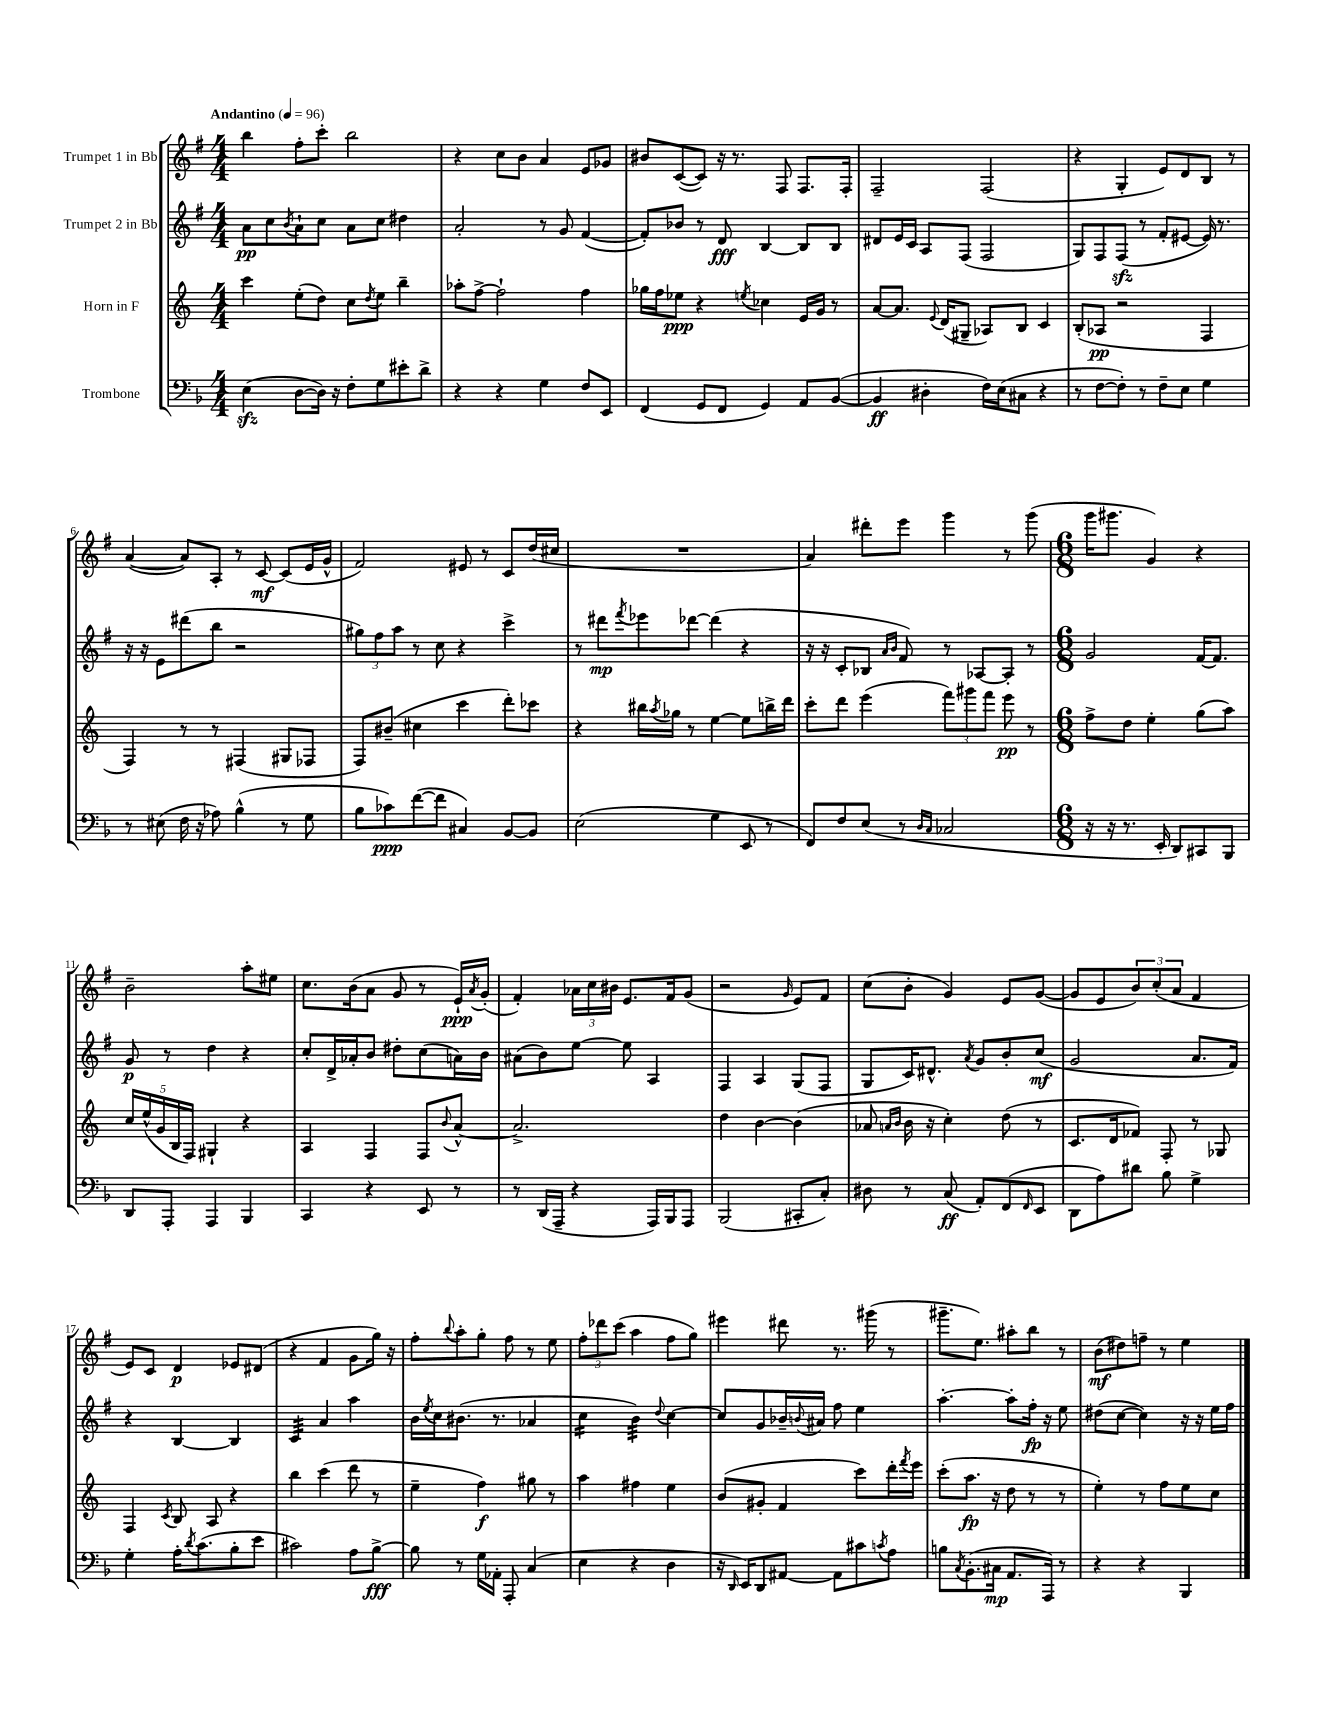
<<
\new StaffGroup <<
\new Staff = "s0" \with { instrumentName = "Trumpet 1 in Bb" } {
    \clef treble \key g \major \numericTimeSignature \time 4/4 \tempo "Andantino" 4 = 96
    b''4 fis''8-. c'''8-. b''2 |
    r4 c''8 b'8 a'4 e'8 ges'8 |
    bis'8 c'8~( c'8) r16 r8. fis8 fis8. fis16-. |
    fis2-- fis2( |
    r4 g4-. e'8) d'8 b8 r8 |
    a'4~( a'8) a8-. r8 c'8~\mf c'8( e'16 g'16-^ |
    fis'2) eis'8 r8 c'8 d''16( cis''16 |
    R1 |
    a'4) dis'''8-. e'''8 g'''4 r8 g'''8( |
    \numericTimeSignature \time 6/8 g'''16 gis'''8. g'4) r4 |
    b'2-- a''8-. eis''8 |
    c''8. b'16( a'8 g'8 r8 e'16-!\ppp) \acciaccatura { a'8 } g'16-.( |
    fis'4-.) \tuplet 3/2 { aes'16 c''16 bis'16 } e'8. fis'16 g'8( |
    r2 \grace { g'16 } e'8) fis'8 |
    c''8( b'8-. g'4) e'8 g'8~( |
    g'8 e'8 \tuplet 3/2 { b'8) c''8-.( a'8 } fis'4 |
    e'8) c'8 d'4\p ees'8 dis'8( |
    r4 fis'4 g'8 g''16) r16 |
    fis''8-. \appoggiatura { b''8 } a''8-. g''8-. fis''8 r8 e''8 |
    \tuplet 3/2 { fis''8-. des'''8 c'''8( } a''4 fis''8 g''8) |
    eis'''4 dis'''8 r8. gis'''16( r8 |
    gis'''8.-- e''8.) ais''8-. b''8 r8 |
    b'8\mf( dis''8) f''8-- r8 e''4 \bar "|." |
}
\new Staff = "s1" \with { instrumentName = "Trumpet 2 in Bb" } {
    \clef treble \key g \major \numericTimeSignature \time 4/4
    a'8\pp c''8 \acciaccatura { b'8 } a'8-! c''8 a'8 c''8 dis''4 |
    a'2-. r8 g'8 fis'4~( |
    fis'8-.) bes'8 r8 d'8\fff b4~ b8 b8 |
    dis'8 e'16 c'16 a8 fis8( fis2 |
    g8) fis8 fis8\sfz( r8 fis'8-. eis'8~ eis'16) r8. |
    r16 r16 e'8 dis'''8( b''8 r2 |
    \tuplet 3/2 { gis''8) fis''8 a''8 } r8 c''8 r4 c'''4-> |
    r8 dis'''8\mp \acciaccatura { fis'''8 } ees'''8 des'''8~ des'''4( r4 |
    r16 r16 c'8-. bes8 \grace { a'16 b'16 } fis'8) r8 aes8~ aes8-. r8 |
    \numericTimeSignature \time 6/8 g'2 fis'16~ fis'8. |
    g'8\p r8 d''4 r4 |
    c''8-. d'16-> aes'16-. b'8 dis''8-. c''8( a'16) b'16 |
    ais'8( b'8) e''8~ e''8 a4 |
    fis4 a4 g8( fis8 |
    g8 c'16) dis'8.-^ \acciaccatura { a'8 } g'8 b'8-. c''8\mf( |
    g'2 a'8. fis'16) |
    r4 b4~ b4 |
    c'4:32 a'4 a''4 |
    b'16 \acciaccatura { e''8 } c''16 bis'8.( r8. aes'4 |
    c''4:16 b'4:32) \appoggiatura { d''8 } c''4~ |
    c''8 g'8 bes'16-- \appoggiatura { b'8 } ais'16 fis''8 e''4 |
    a''4.~-. a''8-. fis''16-.\fp r16 e''8 |
    dis''8( c''8~ c''4) r16 r16 e''16 fis''16 \bar "|." |
}
\new Staff = "s2" \with { instrumentName = "Horn in F" } {
    \clef treble \key c \major \numericTimeSignature \time 4/4
    c'''4 e''8-.( d''8) c''8 \acciaccatura { d''8 } e''8 b''4-- |
    aes''8-. f''8~-> f''2-! f''4 |
    ges''16 f''16 ees''8\ppp r4 \acciaccatura { e''8 } ces''4 e'16 g'16 r8 |
    a'8~ a'8. \appoggiatura { e'8 } d'16( gis8-- aes8) b8 c'4 |
    b8-.( aes8\pp r2 f4 |
    f4) r8 r8 fis4( gis8 fes8 |
    f8) bis'8--( cis''4 c'''4 d'''8-.) ces'''8 |
    r4 bis''16 \acciaccatura { a''8 } ges''16 r8 e''4~ e''8 b''16-> d'''16 |
    c'''8-. d'''8 e'''4( \tuplet 3/2 { f'''8) gis'''8 f'''8 } e'''8\pp r8 |
    \numericTimeSignature \time 6/8 f''8-> d''8 e''4-. g''8( a''8) |
    \tuplet 5/4 { c''16 e''16-^( g'16 b16 f16) } gis4-! r4 |
    a4 f4 f8 \appoggiatura { b'8 } a'8~-^ |
    a'2.-> |
    d''4 b'4~ b'4( |
    aes'8 \grace { a'16 b'16 } b'16 r16 c''4-.) d''8( r8 |
    c'8. d'16 fes'8) f8-. r8 ges8 |
    f4 \acciaccatura { c'8 } b8 a8 r4 |
    b''4 c'''4( d'''8 r8 |
    e''4-- f''4\f) gis''8 r8 |
    a''4 fis''4 e''4 |
    b'8( gis'8-. f'4 c'''8) d'''16-. \acciaccatura { f'''8 } e'''16 |
    c'''8-.( a''8.\fp r16 d''8 r8 r8 |
    e''4-.) r8 f''8 e''8 c''8 \bar "|." |
}
\new Staff = "s3" \with { instrumentName = "Trombone" } {
    \clef bass \key f \major \numericTimeSignature \time 4/4
    e4\sfz( d8~ d16) r16 f8-. g8 eis'8-. d'8-> |
    r4 r4 g4 f8 e,8 |
    f,4( g,8 f,8 g,4) a,8 bes,8~( |
    bes,4\ff dis4-. f16) e16( cis8 r4 |
    r8 f8~ f8-.) r8 f8-- e8 g4 |
    r8 eis8( f16 r16 aes8) bes4-^( r8 g8 |
    bes8 ces'8\ppp) f'8~( f'8 cis4) bes,8~ bes,8 |
    e2( g4 e,8 r8 |
    f,8) f8 e8( r8 \grace { d16 c16 } ces2 |
    \numericTimeSignature \time 6/8 r16 r16 r8. e,16-. d,8) cis,8 bes,,8 |
    d,8 a,,8-. a,,4 bes,,4 |
    c,4 r4 e,8 r8 |
    r8 d,16( a,,16-- r4 a,,16) bes,,16 a,,8 |
    bes,,2( cis,8-. c8-.) |
    dis8 r8 c8\ff( a,8-.) f,8( \grace { f,16 } e,8 |
    d,8 a8) dis'8 bes8 g4-> |
    g4-. a16-. \acciaccatura { d'8 } c'8.( bes8-. e'8 |
    cis'2) a8 bes8~->\fff |
    bes8 r8 g16 aes,16-. a,,8-. c4( |
    e4 r4 d4 |
    r16 \grace { d,16 } e,16) d,8 ais,8~ ais,8 cis'8 \acciaccatura { c'8 } a8 |
    b8 \acciaccatura { c8 } bes,8.-.( cis16\mp a,8. a,,16) r8 |
    r4 r4 bes,,4 \bar "|." |
}
>>
>>
